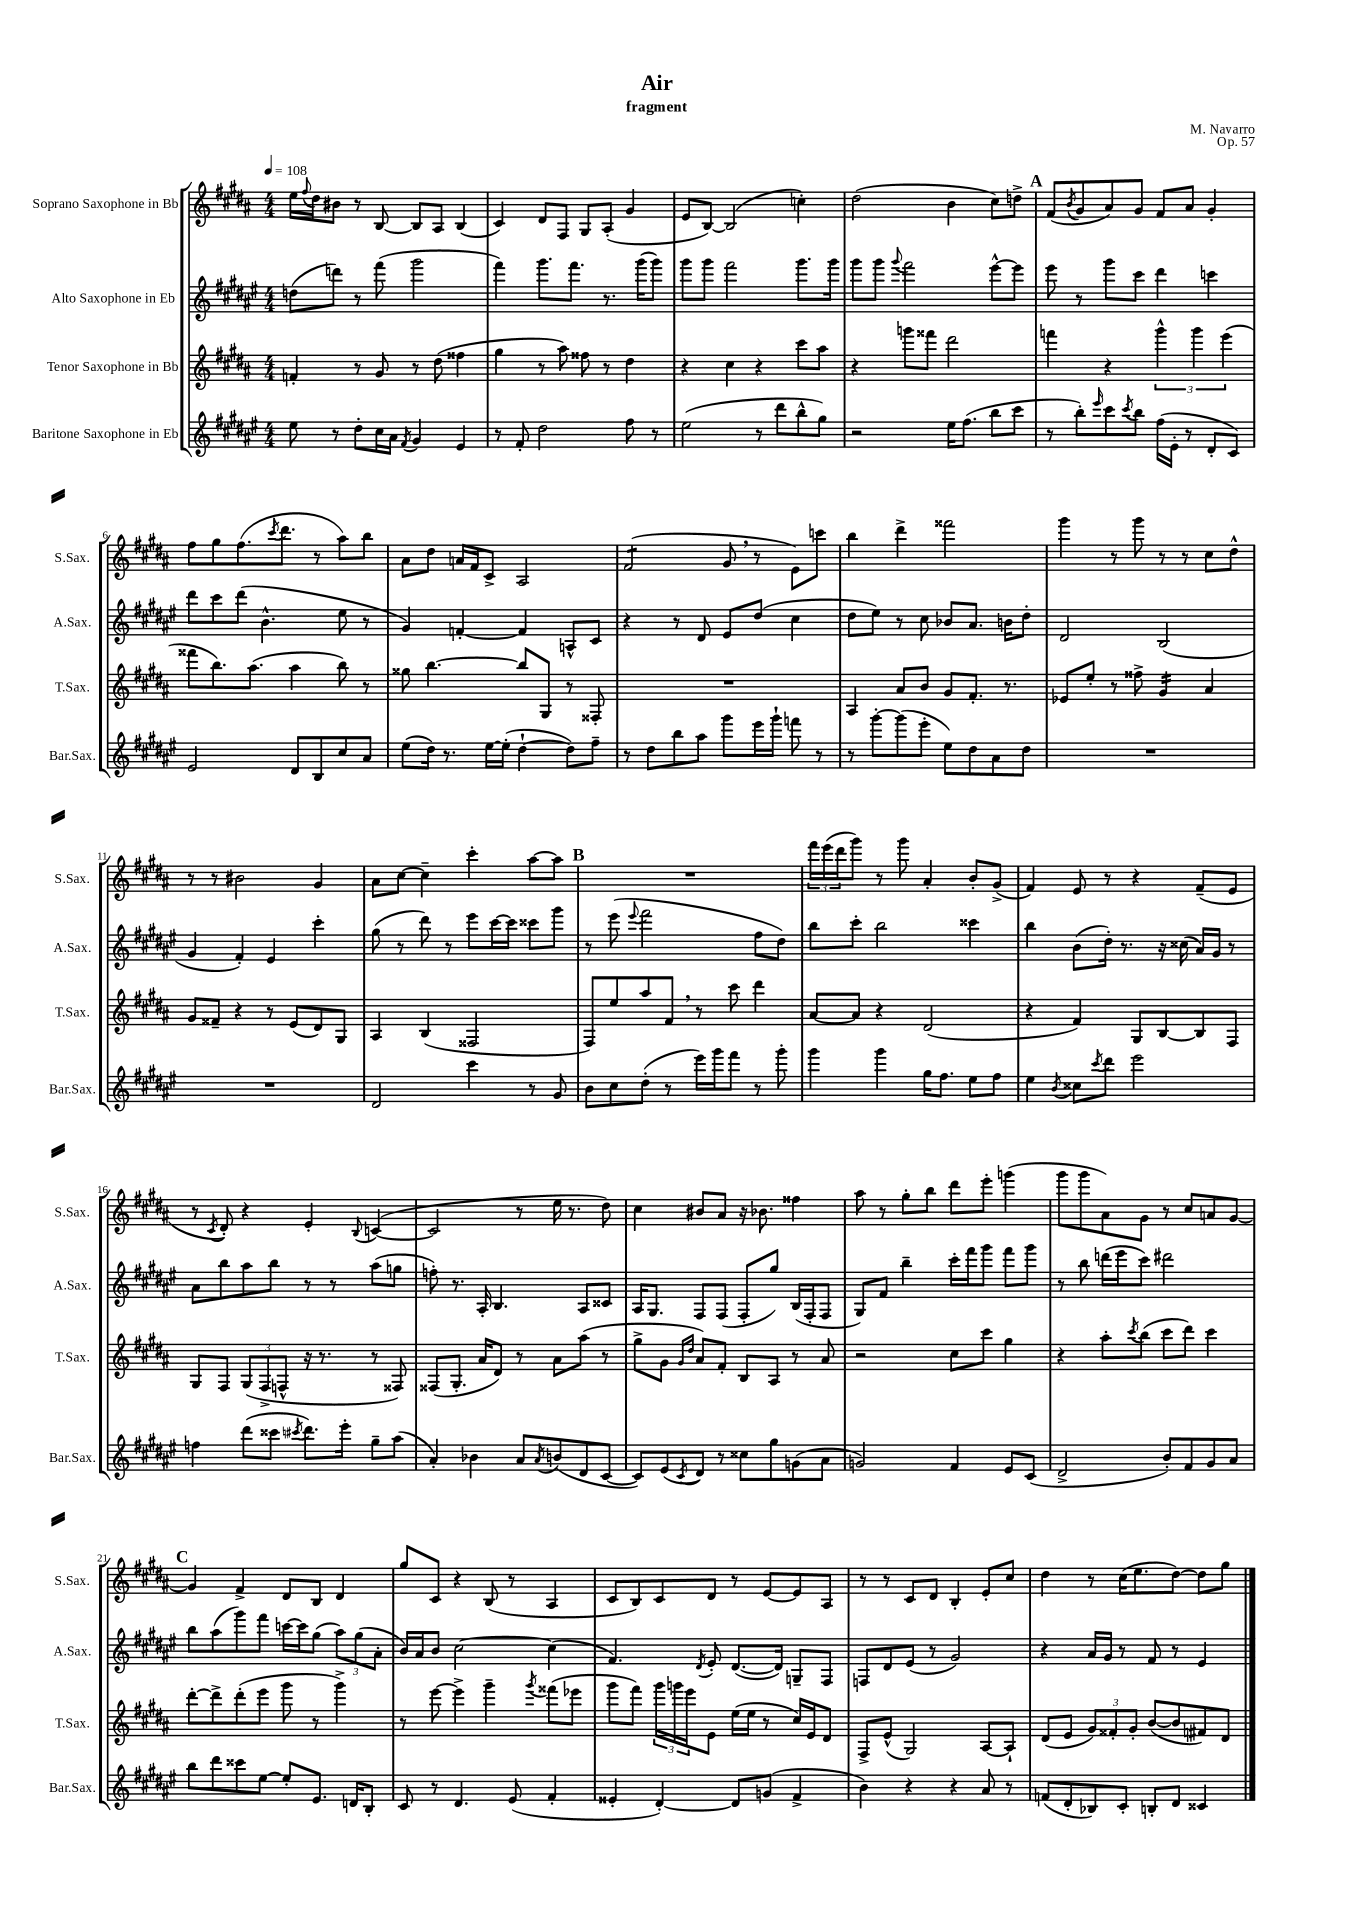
\header { title = "Air" composer = "M. Navarro" subtitle = "fragment" opus = "Op. 57" }
<<
\new StaffGroup <<
\new Staff = "s0" \with { instrumentName = "Soprano Saxophone in Bb" shortInstrumentName = "S.Sax." } {
    \clef treble \key b \major \numericTimeSignature \time 4/4 \tempo 4 = 108
    e''16 \appoggiatura { fis''8 } dis''16 bis'8 r8 b8~ b8 ais8 b4( |
    cis'4) dis'8 fis8 gis8 ais8-.( gis'4 |
    e'8 b8~) b2( c''4-.) |
    dis''2( b'4 cis''8) d''8-> |
    \mark \markup { \bold "A" } fis'8( \acciaccatura { b'8 } gis'8 ais'8) gis'8 fis'8 ais'8 gis'4-. |
    fis''8 gis''8 fis''8.( \acciaccatura { cis'''8 } dis'''8. r8 ais''8) b''8 |
    ais'8 dis''8 a'16 fis'16 cis'8-> ais2 |
    fis'2:8( gis'8 \breathe r8 e'8) c'''8 |
    b''4 dis'''4-> fisis'''2 |
    gis'''4 r8 gis'''8 r8 r8 cis''8 dis''8-^ |
    r8 r8 bis'2 gis'4 |
    ais'8 cis''8~ cis''4-- cis'''4-. ais''8~ ais''8 |
    \mark \markup { \bold "B" } R1 |
    \tuplet 3/2 { fis'''16 e'''16( dis'''16 } gis'''8) r8 gis'''8 ais'4-. b'8-. gis'8->( |
    fis'4) e'8 r8 r4 fis'8--( e'8 |
    r8 \acciaccatura { cis'8 } dis'8-.) r4 e'4-. \appoggiatura { b8 } c'4~( |
    c'2 r8 e''16 r8. dis''8) |
    cis''4 bis'8 ais'8 r16 bes'8. fisis''4 |
    ais''8 r8 gis''8-. b''8 dis'''8 e'''8-. g'''4( |
    gis'''8 gis'''8 ais'8) gis'8 r8 cis''8 a'8 gis'8~ |
    \mark \markup { \bold "C" } gis'4 fis'4-> dis'8 b8 dis'4 |
    gis''8 cis'8 r4 b8( r8 ais4 |
    cis'8 b8) cis'8 dis'8 r8 e'8~ e'8 ais8 |
    r8 r8 cis'8 dis'8 b4-. e'8-. cis''8 |
    dis''4 r8 cis''16( e''8. dis''8~) dis''8 gis''8 \bar "|." |
}
\new Staff = "s1" \with { instrumentName = "Alto Saxophone in Eb" shortInstrumentName = "A.Sax." } {
    \clef treble \key fis \major \numericTimeSignature \time 4/4
    d''8( d'''8) r8 fis'''8( gis'''2 |
    fis'''4) gis'''8. fis'''8. r8. gis'''16( gis'''8) |
    gis'''8 gis'''8 fis'''2 gis'''8. gis'''16 |
    gis'''8 gis'''8 \appoggiatura { gis'''8 } fis'''2 eis'''8~-^ eis'''8 |
    \mark \markup { \bold "A" } eis'''8 r8 gis'''8 cis'''8 dis'''4 c'''4 |
    dis'''8 cis'''8 dis'''8( b'4.-^ eis''8 r8 |
    gis'4) f'4~-. f'4 a8-^ cis'8 |
    r4 r8 dis'8 eis'8 dis''8( cis''4 |
    dis''8 eis''8) r8 cis''8 bes'8 ais'8. b'16 dis''8-. |
    dis'2 b2( |
    gis'4 fis'4-.) eis'4 cis'''4-. |
    gis''8( r8 dis'''8) r8 eis'''8 cis'''16~ cis'''16 cisis'''8 gis'''8 |
    \mark \markup { \bold "B" } r8 eis'''8( \appoggiatura { eis'''8 } fis'''2 fis''8 dis''8) |
    b''8 cis'''8-. b''2 cisis'''4 |
    b''4 b'8( dis''16-.) r8. r16 cisis''16( ais'16) gis'16 r8 |
    ais'8 b''8 ais''8 b''8 r8 r8 ais''8( g''8 |
    f''8-.) r8. ais16-. b4. ais8 cisis'8 |
    ais16 gis8. fis8 fis8( fis8-. gis''8) b16( fis16-. fis8 |
    gis8) fis'8 b''4-- cis'''16-. fis'''16 gis'''8 fis'''8 gis'''8 |
    r8 b''8 d'''16( eis'''16 cis'''8) dis'''2 |
    \mark \markup { \bold "C" } b''8 ais''8( gis'''8) fis'''8 c'''16~ c'''16 gis''8( \tuplet 3/2 { ais''8) gis''8( ais'8-. } |
    b'16) ais'16 b'8 cis''2~ cis''4( |
    fis'4.) \acciaccatura { dis'8 } eis'8-. dis'8.~( dis'16) g8-- fis8 |
    f8 dis'8 eis'8( r8 gis'2) |
    r4 ais'16 gis'16 r8 fis'8 r8 eis'4 \bar "|." |
}
\new Staff = "s2" \with { instrumentName = "Tenor Saxophone in Bb" shortInstrumentName = "T.Sax." } {
    \clef treble \key b \major \numericTimeSignature \time 4/4
    f'4-. r8 gis'8 r8 dis''8( fisis''4 |
    gis''4 r8 ais''8) fisis''8 r8 dis''4 |
    r4 cis''4 r4 cis'''8 ais''8 |
    r4 g'''8 fisis'''8 dis'''2 |
    \mark \markup { \bold "A" } f'''4 r4 \tuplet 3/2 { gis'''4-^ gis'''4 e'''4( } |
    fisis'''8 b''8.) ais''8.( ais''4 b''8) r8 |
    gisis''8 b''4.~ b''8 gis8 r8 fisis8-. |
    R1 |
    ais4 ais'8 b'8 gis'8 fis'8.-. r8. |
    ees'8 e''8-. r8 fisis''8-> gis'4:16 ais'4 |
    gis'8 fisis'8-- r4 r8 e'8( dis'8) gis8 |
    ais4 b4( fisis2 |
    \mark \markup { \bold "B" } fis8) e''8 ais''8 fis'8 \breathe r8 cis'''8 dis'''4 |
    ais'8~ ais'8 r4 dis'2( |
    r4 fis'4) gis8 b8~ b8 fis8 |
    gis8 fis8 \tuplet 3/2 { gis8( fis8-> f8-^ } r16 r8. r8 fisis8) |
    fisis8( gis8.-. ais'16 dis'8) r8 ais'8 ais''8( r8 |
    gis''8-> gis'8 \grace { gis'16 dis''16 } ais'8) fis'8-. b8 ais8 r8 ais'8 |
    r2 cis''8 cis'''8 gis''4 |
    r4 ais''8-. \acciaccatura { cis'''8 } b''8( cis'''8 dis'''8) cis'''4 |
    \mark \markup { \bold "C" } dis'''8~-. dis'''8-> dis'''8-.( e'''8 gis'''8 r8 gis'''4->) |
    r8 e'''8~ e'''4-> gis'''4-- \acciaccatura { gis'''8 } fisis'''8( ees'''8 |
    gis'''8 fis'''8) \tuplet 3/2 { gis'''16 g'''16 e'''16 } e'8 e''16( e''16 r8 cis''16) e'16 dis'8 |
    fis8-> e'8-^( gis2) ais8~ ais8-! |
    dis'8( e'8 \tuplet 3/2 { gis'8) fisis'8-. gis'8-. } b'8~( b'8 fis'8) dis'8 \bar "|." |
}
\new Staff = "s3" \with { instrumentName = "Baritone Saxophone in Eb" shortInstrumentName = "Bar.Sax." } {
    \clef treble \key fis \major \numericTimeSignature \time 4/4
    eis''8 r8 dis''8-. cis''16 ais'16 \acciaccatura { fis'8 } gis'4 eis'4 |
    r8 fis'8-. dis''2 fis''8 r8 |
    eis''2( r8 dis'''8 b''8-^ gis''8) |
    r2 eis''16 fis''8.( b''8 cis'''8 |
    \mark \markup { \bold "A" } r8 b''8-.) \grace { eis'''16 } cis'''8 \acciaccatura { cis'''8 } b''8 fis''16( eis'16-. r8 dis'8-. cis'8) |
    eis'2 dis'8 b8 cis''8 ais'8 |
    eis''8( dis''16) r8. eis''16~ eis''16-.( dis''4~-! dis''8) fis''8-- |
    r8 dis''8 b''8 ais''8 gis'''8 eis'''16 gis'''16-! f'''8 r8 |
    r8 gis'''8~-. gis'''8( eis'''8-. eis''8) dis''8 ais'8 dis''8 |
    R1 |
    R1 |
    dis'2 cis'''4 r8 gis'8 |
    \mark \markup { \bold "B" } b'8 cis''8 dis''8-.( r8 eis'''16) gis'''16 fis'''8 r8 gis'''8-. |
    gis'''4 gis'''4 gis''16 fis''8. eis''8 fis''8 |
    eis''4 \acciaccatura { b'8 } cisis''8 \acciaccatura { cis'''8 } dis'''8 eis'''2 |
    f''4 dis'''8( cisis'''8 \acciaccatura { cis'''8 } dis'''8.) eis'''16-. gis''8-- ais''8( |
    ais'4-.) bes'4 ais'8 \acciaccatura { ais'8 } b'8( dis'8 cis'8~ |
    cis'8) eis'8( \acciaccatura { cis'8 } dis'8) r8 cisis''8 gis''8 g'8( ais'8 |
    g'2) fis'4 eis'8 cis'8( |
    dis'2-> b'8-.) fis'8 gis'8 ais'8 |
    \mark \markup { \bold "C" } b''8 dis'''8 cisis'''8 eis''8~ eis''8-. eis'8. d'16 b8-. |
    cis'8 r8 dis'4. eis'8( fis'4-. |
    eisis'4-. dis'4~-.) dis'8 g'8( fis'4-> |
    b'4) r4 r4 ais'8 r8 |
    f'8( dis'8-. bes8) cis'8-. b8-. dis'8 cisis'4 \bar "|." |
}
>>
>>
